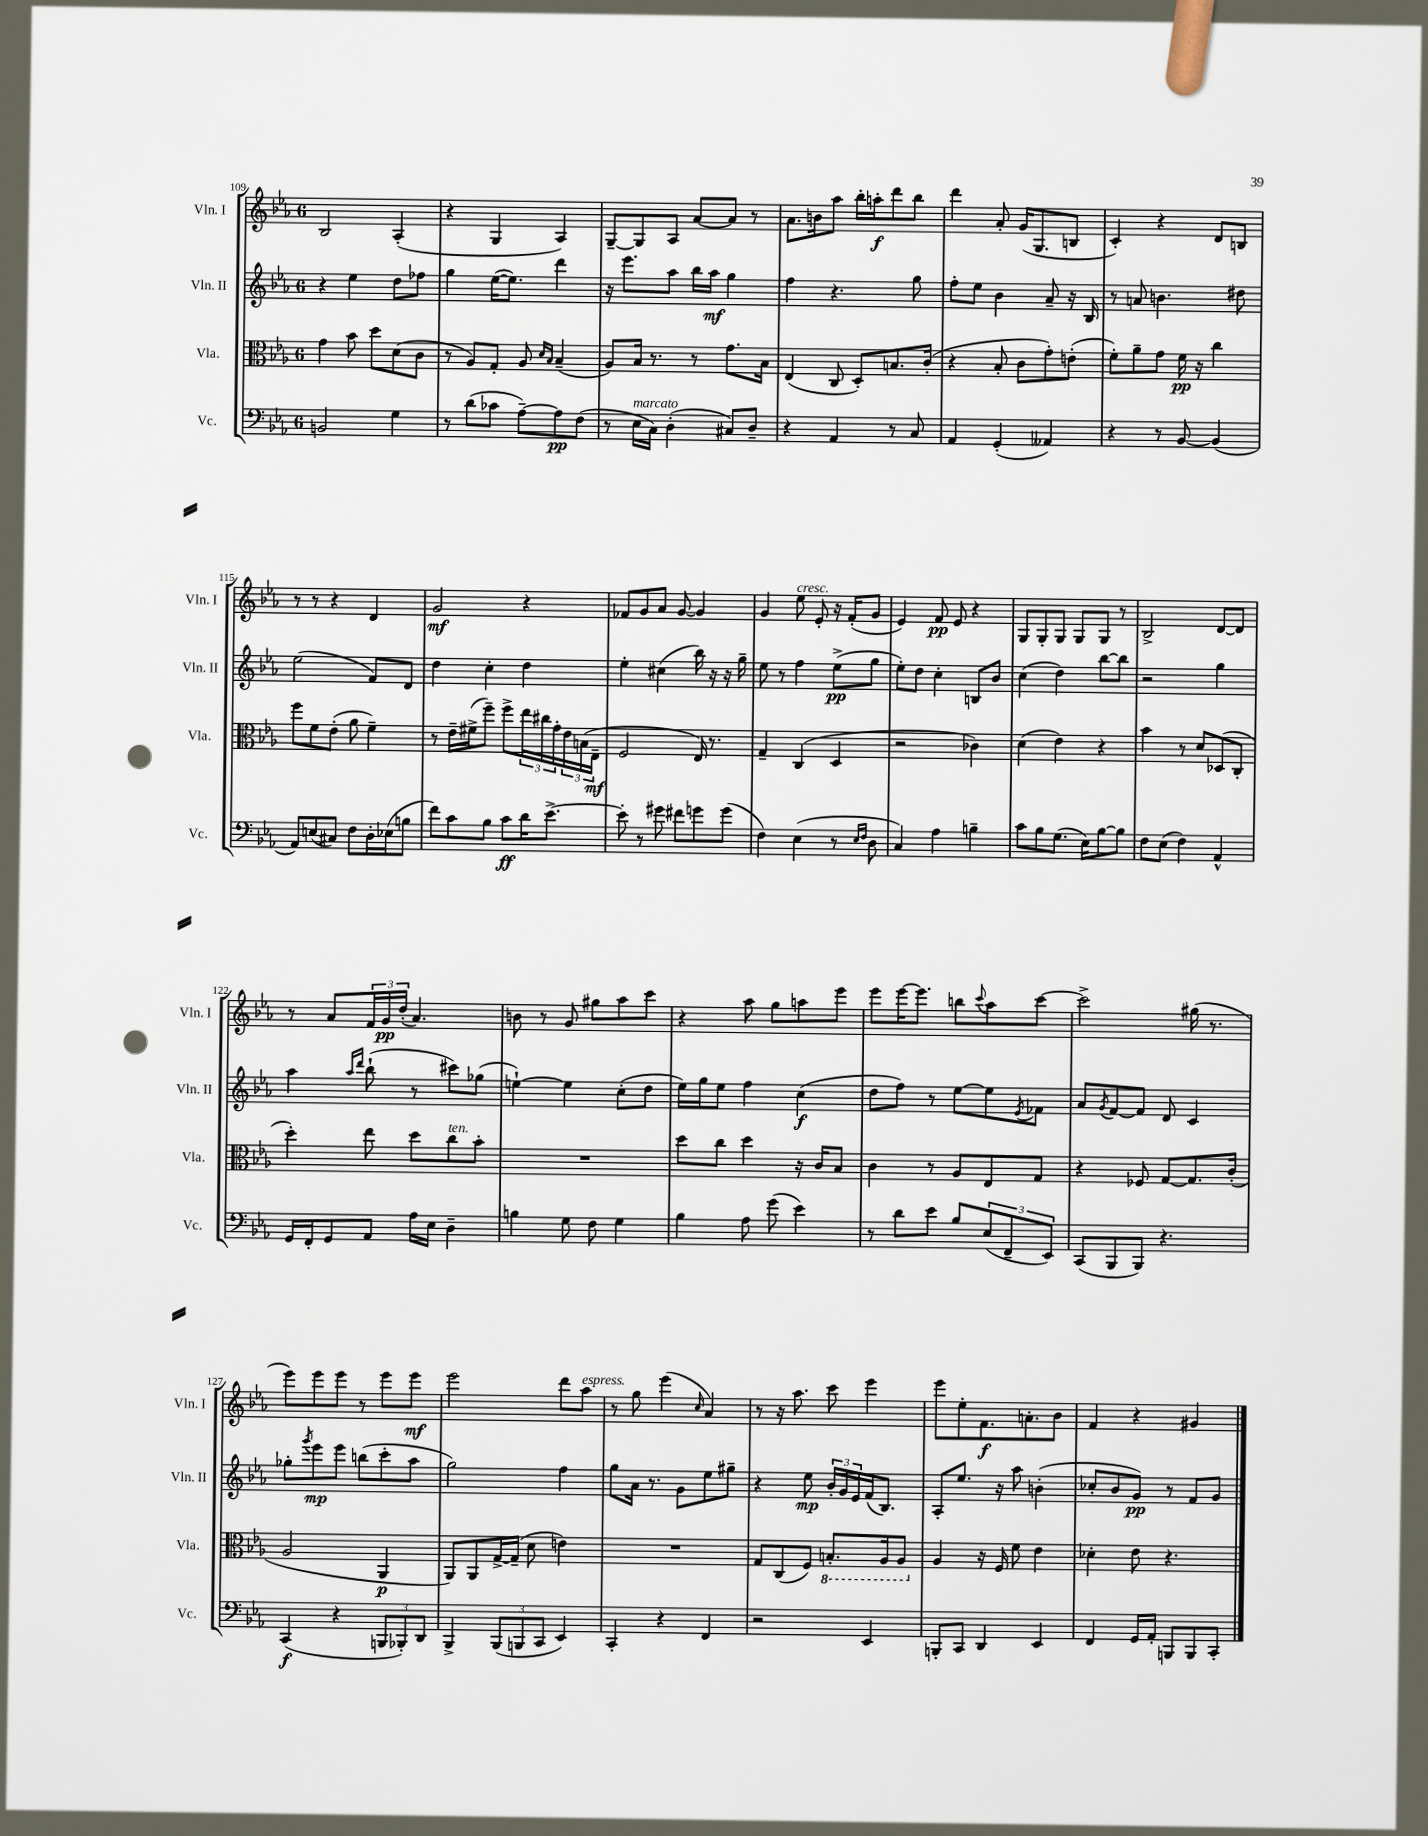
<<
\new StaffGroup <<
\new Staff = "s0" \with { instrumentName = "Vln. I" shortInstrumentName = "Vln. I" } {
    \clef treble \key ees \major \once \override Staff.TimeSignature.style = #'single-digit \time 6/8
    bes2 aes4-.( |
    r4 g4 aes4) |
    g8~-- g8 aes8 aes'8~ aes'8 r8 |
    aes'8. b'16 aes''8 bes''16-. a''16-.\f d'''8 bes''8 |
    d'''4 aes'8-. g'16( g8. b8 |
    c'4-.) r4 d'8 b8 |
    r8 r8 r4 d'4 |
    g'2\mf r4 |
    fes'8 g'8 aes'8 g'8~ g'4 |
    g'4 ees''8^\markup { \italic "cresc." } ees'8-. r16 f'16-.( g'8 |
    ees'4) f'8\pp ees'8 r4 |
    g8 g8-. g8 g8 g8 r8 |
    bes2-> d'8~ d'8 |
    r8 aes'8 \tuplet 3/2 { f'16 g'16\pp d''16-.( } aes'4.) |
    b'8 r8 g'8 gis''8 aes''8 c'''8 |
    r4 aes''8 g''8 a''8 ees'''8 |
    ees'''8 ees'''16~ ees'''8. b''8 \appoggiatura { c'''8 } aes''8 c'''8~ |
    c'''2-> gis''16( r8. |
    ees'''8) ees'''8 ees'''8 r8 ees'''8 ees'''8\mf |
    ees'''2 d'''8 aes''8^\markup { \italic "espress." } |
    r8 g''8 ees'''4( \grace { c''16 } aes'4) |
    r8 r16 aes''8. c'''8 ees'''4 |
    ees'''8 ees''8-. f'8.\f a'8.-. bes'8 |
    f'4 r4 gis'4 \bar "|." |
}
\new Staff = "s1" \with { instrumentName = "Vln. II" shortInstrumentName = "Vln. II" } {
    \clef treble \key ees \major \once \override Staff.TimeSignature.style = #'single-digit \time 6/8
    r4 ees''4 d''8 fes''8 |
    g''4 ees''16~( ees''8.) d'''4 |
    r16 ees'''8. aes''8 bes''16 aes''16\mf g''4 |
    f''4 r4. g''8 |
    f''8-. ees''8 bes'4 aes'8-- r16 bes16 |
    r8 a'8 b'4. dis''8 |
    ees''2( f'8) d'8 |
    d''4 c''4-. d''4 |
    ees''4-. cis''4( bes''16) r16 r16 g''16-- |
    ees''8 r8 f''4 ees''8->\pp( g''8 |
    ees''8-.) d''8 c''4-. b8 bes'8 |
    c''4( d''4) bes''8~ bes''8 |
    r2 g''4 |
    aes''4 \grace { aes''16 d'''16 } bes''8-!( r8 cis'''8) ges''8( |
    e''4~-!) e''4 c''8-.( d''8 |
    ees''16) g''16 ees''8 f''4 c''4\f( |
    d''8 f''8) r8 ees''8~ ees''8 \acciaccatura { ees'8 } fes'8 |
    aes'8 \acciaccatura { g'8 } f'8~ f'8 d'8 c'4 |
    ges''8-. \acciaccatura { g'''8 } ees'''8\mp ees'''8 b''8( c'''8-. aes''8 |
    g''2) f''4 |
    g''8 aes'16 r8. g'8 ees''8 gis''8-- |
    r4 ees''8\mp \tuplet 3/2 { bes'16-. g'16 ees'16 } f'16( bes8.) |
    aes8-. ees''8. r16 aes''8 b'4-.( |
    ces''8-. bes'8 g'8\pp) r8 f'8 g'8 \bar "|." |
}
\new Staff = "s2" \with { instrumentName = "Vla." shortInstrumentName = "Vla." } {
    \clef alto \key ees \major \once \override Staff.TimeSignature.style = #'single-digit \time 6/8
    g'4 bes'8 d''8 d'8( c'8 |
    r8 aes8) g8-. aes8 \grace { d'16 bes16 } bes4--( |
    aes8) bes16 r8. r8 g'8. bes16 |
    ees4( c8 d8-.) b8. c'16-.( |
    r4 bes8-. c'8 g'8-.) e'8-.( |
    f'8-.) aes'8-- g'8 f'16\pp r16 c''4 |
    f''8 f'8 ees'8-.( aes'8 f'4--) |
    r8 ees'16-- fis'16->( f''8--) f''8-> \tuplet 3/2 { ees''16 cis''16 g'16-. } \tuplet 3/2 { ees'16 b16( ees16--\mf } |
    f2 ees16) r8. |
    g4-- c4( d4 |
    r2 ces'4) |
    d'4( ees'4) r4 |
    bes'4 r8 d'8 des8( c8-. |
    d''4-.) ees''8 d''8 c''8^\markup { \italic "ten." } bes'8-. |
    R2. |
    d''8 c''8 d''4 r16 c'16 bes8 |
    c'4 r8 aes8 ees8 g8 |
    r4 fes8 g8~ g8. c'16-.( |
    aes2 aes,4\p |
    aes,8) aes,8 g16~-> g16--( d'8 e'4) |
    R2. |
    g8 c8( f8) \ottava #-1 b,8.-. aes,16 aes,8 \ottava #0 |
    aes4 r16 f16 f'8 ees'4 |
    des'4-. ees'8 r4. \bar "|." |
}
\new Staff = "s3" \with { instrumentName = "Vc." shortInstrumentName = "Vc." } {
    \clef bass \key ees \major \once \override Staff.TimeSignature.style = #'single-digit \time 6/8
    b,2 g4 |
    r8 d'8( ces'8 aes8~--) aes8\pp f8( |
    r8 ees16^\markup { \italic "marcato" } c16) d4-.( cis8) d8-- |
    r4 aes,4 r8 c8 |
    aes,4 g,4-.( aeses,4) |
    r4 r8 bes,8~ bes,4( |
    aes,8) e8( cis8) f8 d16-. ees16( b8 |
    f'8) c'8 bes8 c'8\ff d'16 ees'8.~-> |
    ees'8-. r8 gis'8 fis'8 g'8 g'8( |
    f4) ees4( r8 \grace { ees16 f16 } d8 |
    c4) aes4 b4-- |
    c'8 bes8 g8.( ees16) bes8~ bes8 |
    f8 ees8( f4) aes,4-^ |
    g,16 f,16-. g,8 aes,8 aes16 ees16 d4-- |
    b4 g8 f8 g4 |
    bes4 aes8 g'8( ees'4) |
    r8 d'8 ees'8 bes8 \tuplet 3/2 { ees8( f,8-- ees,8) } |
    c,8( bes,,8 bes,,8) r4. |
    c,4\f( r4 \tuplet 3/2 { b,,8 bes,,8-.) d,8 } |
    bes,,4-> \tuplet 3/2 { bes,,8( b,,8 c,8 } ees,4) |
    c,4-. r4 f,4 |
    r2 ees,4 |
    b,,8-. c,8 d,4 ees,4 |
    f,4 g,16 aes,16-. b,,8 b,,8 c,8-. \bar "|." |
}
>>
>>
\layout { \context { \Score currentBarNumber = #109 } }
